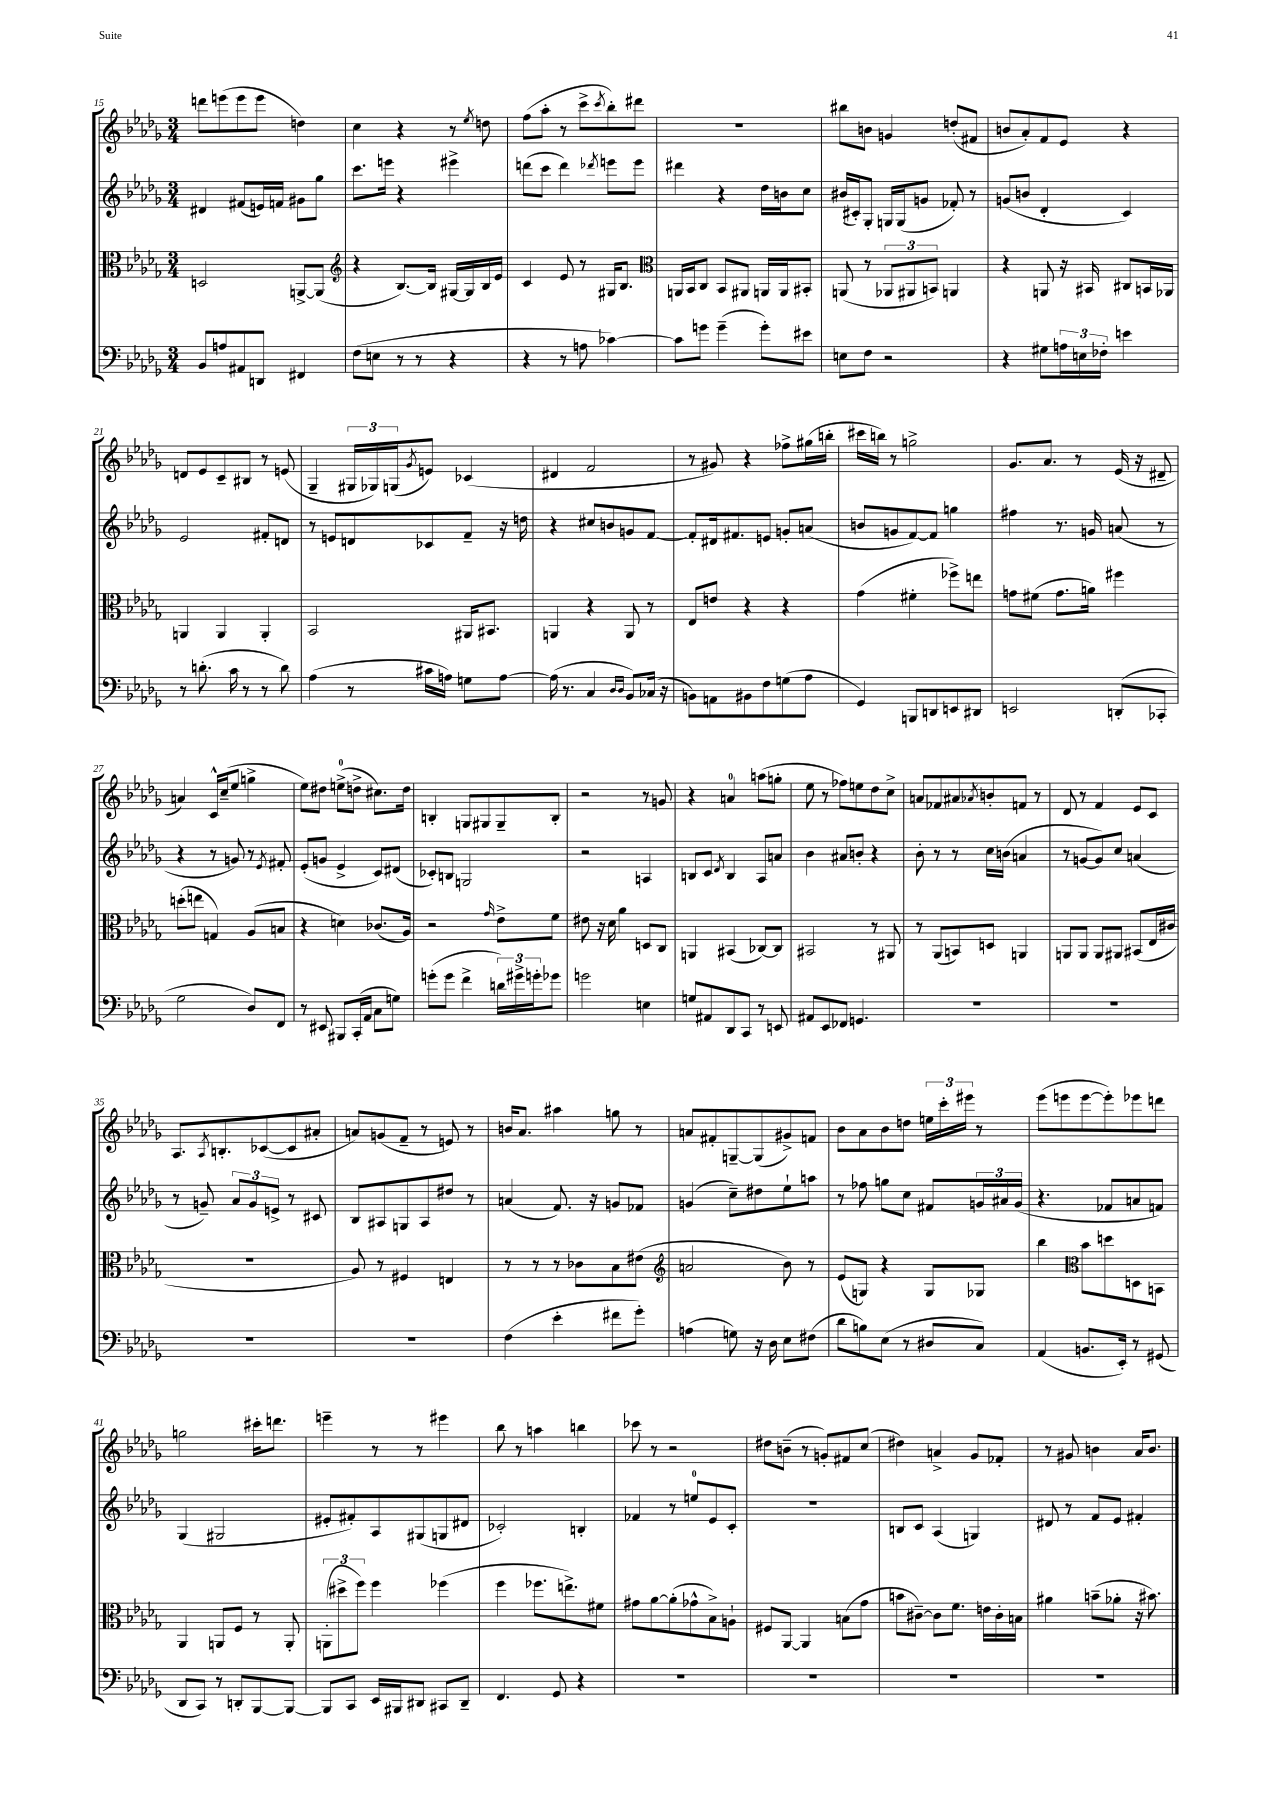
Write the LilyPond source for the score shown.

<<
\new StaffGroup <<
\new Staff = "s0" {
    \clef treble \key des \major \numericTimeSignature \time 3/4
    d'''8 e'''8( e'''8 e'''8 d''4) |
    c''4 r4 r8 \acciaccatura { ees''8 } d''8 |
    f''8( aes''8-. r8 c'''8-> \acciaccatura { c'''8 } bes''8-.) dis'''8 |
    r2. |
    bis''8 b'8 g'4 d''8-.( fis'8 |
    b'8 aes'8-.) f'8 ees'8 r4 |
    d'8 ees'8 c'8-- bis8 r8 e'8( |
    ges4-- \tuplet 3/2 { gis16 ges16) g16( } \acciaccatura { ges'8 } e'8) ces'4( |
    dis'4 f'2 |
    r8 gis'8) r4 fes''8-> gis''16( b''16-. |
    cis'''16 b''16) r8 g''2-> |
    ges'8. aes'8. r8 ees'16( r16 dis'8-- |
    a'4) c'16-^ c''16--( ees''8 g''4-> |
    ees''8) dis''8 e''8-0->( d''8-> cis''8.) d''16 |
    b4-. g8 gis8 gis8-- b8-. |
    r2 r8 g'8 |
    r4 a'4-0 a''8( g''8-. |
    ees''8 r8 fes''8) e''8 des''8 c''8-> |
    a'8 fes'8 ais'8 \acciaccatura { aes'8 } b'8-. f'8 r8 |
    des'8 r8 f'4 ees'8 c'8 |
    aes8. \acciaccatura { aes8 } b8.-. ces'8~( ces'8 ais'8-. |
    a'8) g'8( f'8-- r8 e'8) r8 |
    b'16 aes'8. ais''4 g''8 r8 |
    a'8 fis'8-. g8~-- g8( gis'8->) f'8 |
    bes'8 aes'8 bes'8 d''8 \tuplet 3/2 { e''16 c'''16-. eis'''16 } r8 |
    ees'''8( e'''8 e'''8~ e'''8-.) ees'''8 d'''8 |
    g''2 cis'''16-. d'''8. |
    e'''4-- r8 r8 eis'''4 |
    bes''8 r8 a''4 b''4 |
    ces'''8 r8 r2 |
    dis''8 b'8--( r8 g'8-.) fis'8 c''8( |
    dis''4) a'4-> ges'8 fes'8-. |
    r8 gis'8 b'4 aes'16 b'8. \bar "|." |
}
\new Staff = "s1" {
    \clef treble \key des \major \numericTimeSignature \time 3/4
    dis'4 fis'8( e'16) f'16 gis'8 ges''8 |
    c'''8. e'''16 r4 eis'''4-> |
    d'''8( c'''8 d'''4) \acciaccatura { des'''8 } e'''8 e'''8 |
    dis'''4 r4 des''16 b'16 c''8 |
    bis'16( cis'16-.) ges8-. g16 g16( g'8 fes'8-.) r8 |
    g'8( b'8 des'4-. c'4) |
    ees'2 fis'8-. d'8 |
    r8 e'8 d'8 ces'8 f'8-- r16 d''16 |
    r4 cis''8 b'8 g'8 f'8~ |
    f'8-. dis'16 fis'8. e'8 g'8-. a'8( |
    b'8 g'8 f'8~) f'8 g''4 |
    fis''4 r8. g'16 a'8( r8 |
    r4 r8 g'8) r8 \acciaccatura { ees'8 } fis'8-. |
    ees'8-.( g'8 ees'4-> c'8) dis'8( |
    ces'8-.) b8 g2 |
    r2 a4 |
    b8 c'8 \acciaccatura { des'8 } b4 aes8 a'8 |
    bes'4 ais'8 b'8-. r4 |
    bes'8-. r8 r8 c''16 b'16( a'4 |
    r8 g'8~ g'8) c''8 a'4( |
    r8 g'8--) \tuplet 3/2 { aes'8 g'8 e'8-> } r8 cis'8 |
    bes8 ais8 g8 ais8 dis''8 r8 |
    a'4( f'8.) r16 g'8 fes'8 |
    g'4( c''8--) dis''8 ees''8-! a''8 |
    r8 fes''8 g''8 c''8 fis'8 \tuplet 3/2 { g'16 ais'16 g'16( } |
    r4. fes'8 a'8 f'8) |
    ges4( gis2 |
    eis'8-. fis'8-.) aes8 gis8( g8 dis'8 |
    ces'2-.) b4-. |
    fes'4 r8 e''8-0 ees'8 c'8-. |
    R2. |
    b8 c'8 aes4( g4) |
    dis'8 r8 f'8 ees'8 fis'4-. \bar "|." |
}
\new Staff = "s2" {
    \clef alto \key des \major \numericTimeSignature \time 3/4
    d2 a,8~-> a,8( |
    \clef treble r4 bes8.~) bes16 gis16~ gis16 bes16 ees'16 |
    c'4 ees'8 r8 gis16 bes8. |
    \clef alto a,16 bes,16 c8 bes,8 ais,8 a,16 a,16 bis,8-. |
    a,8( r8 \tuplet 3/2 { aes,8 ais,8 b,8) } a,4 |
    r4 a,8 r16 bis,16 cis8 b,16 aes,16 |
    a,4 a,4 a,4-. |
    bes,2 ais,16 bis,8. |
    a,4 r4 a,8 r8 |
    ees8 e'8 r4 r4 |
    ges'4( fis'4-. fes''8->) e''8 |
    g'8 fis'8( g'8. a'16) fis''4 |
    d''8-.( e''8 g4) aes8( b8 |
    r4 d'4) ces'8.( aes16) |
    r2 \grace { ges'16 } ees'8-> f'8 |
    eis'8 r16 des'16 aes'4 d8 c8 |
    a,4 bis,4( ces8~) ces8 |
    bis,2 r8 ais,8 |
    r8 aes,8( b,8) d8 a,4 |
    a,8 a,8 a,8 ais,8 bis,8( ees16 cis'16 |
    R2. |
    aes8) r8 fis4 e4 |
    r8 r8 r8 ces'8 bes8 eis'8( |
    \clef treble a'2 bes'8) r8 |
    ees'8( g8) r4 g8 ges8 |
    bes''4 \clef alto bes'8 d''8 d8 b,8 |
    aes,4 a,8 f8 r8 a,8-. |
    \tuplet 3/2 { a,8-.( dis''8-> f''8) } f''4 fes''4( |
    f''4 fes''8. e''8.->) fis'8 |
    gis'8 aes'8~ aes'8-.( ges'8-^ bes8->) a8-! |
    fis8 aes,8~ aes,4 b8( ges'8 |
    b'8 cis'8~--) cis'8 f'8. e'16 cis'16-. b16 |
    ais'4 b'8--( aes'8-. r16 bis'8.) \bar "|." |
}
\new Staff = "s3" {
    \clef bass \key des \major \numericTimeSignature \time 3/4
    bes,8 a8 ais,8 d,8 fis,4 |
    f8( e8 r8 r8 r4 |
    r4 r8 a8 ces'4~) |
    ces'8 g'8 g'4--( g'8-.) eis'8 |
    e8 f8 r2 |
    r4 gis8 \tuplet 3/2 { a16 e16 fes16-. } e'4 |
    r8 d'8.-.( c'16 r8 r8 d'8) |
    aes4( r8 cis'16 a16) g8 a8~ |
    a16( r8. c4 \grace { des16 des16 } bes,8) ces16( r16 |
    b,8) a,8 bis,8 f8 g8( aes8 |
    ges,4) b,,8 d,8 e,8 dis,8 |
    e,2 d,8-.( ces,8-. |
    ges2 des8) f,8 |
    r8 eis,8 bis,,8 c,16-.( aes,16 c8 g8) |
    g'8-.( g'8 f'4-> \tuplet 3/2 { d'16) gis'16-> g'16-. } ges'8 |
    g'2 e4 |
    g8 ais,8 des,8 c,8 r8 e,8 |
    ais,8 ees,8 fes,8 g,4. |
    R2. |
    R2. |
    R2. |
    R2. |
    f4( ees'4-. fis'8 ges'8-.) |
    a4( g8) r16 des16 ees8 fis8( |
    des'8 b8) ees8( r8 dis8 c8) |
    aes,4( b,8. ees,16-.) r8 gis,8( |
    des,8 c,8) r8 d,8-. bes,,8~ bes,,8~ |
    bes,,8 c,8 ees,16 bis,,16 dis,8 cis,8 dis,8-- |
    f,4. ges,8 r4 |
    R2. |
    R2. |
    R2. |
    R2. \bar "|." |
}
>>
>>
\layout { \context { \Score currentBarNumber = #15 } }
